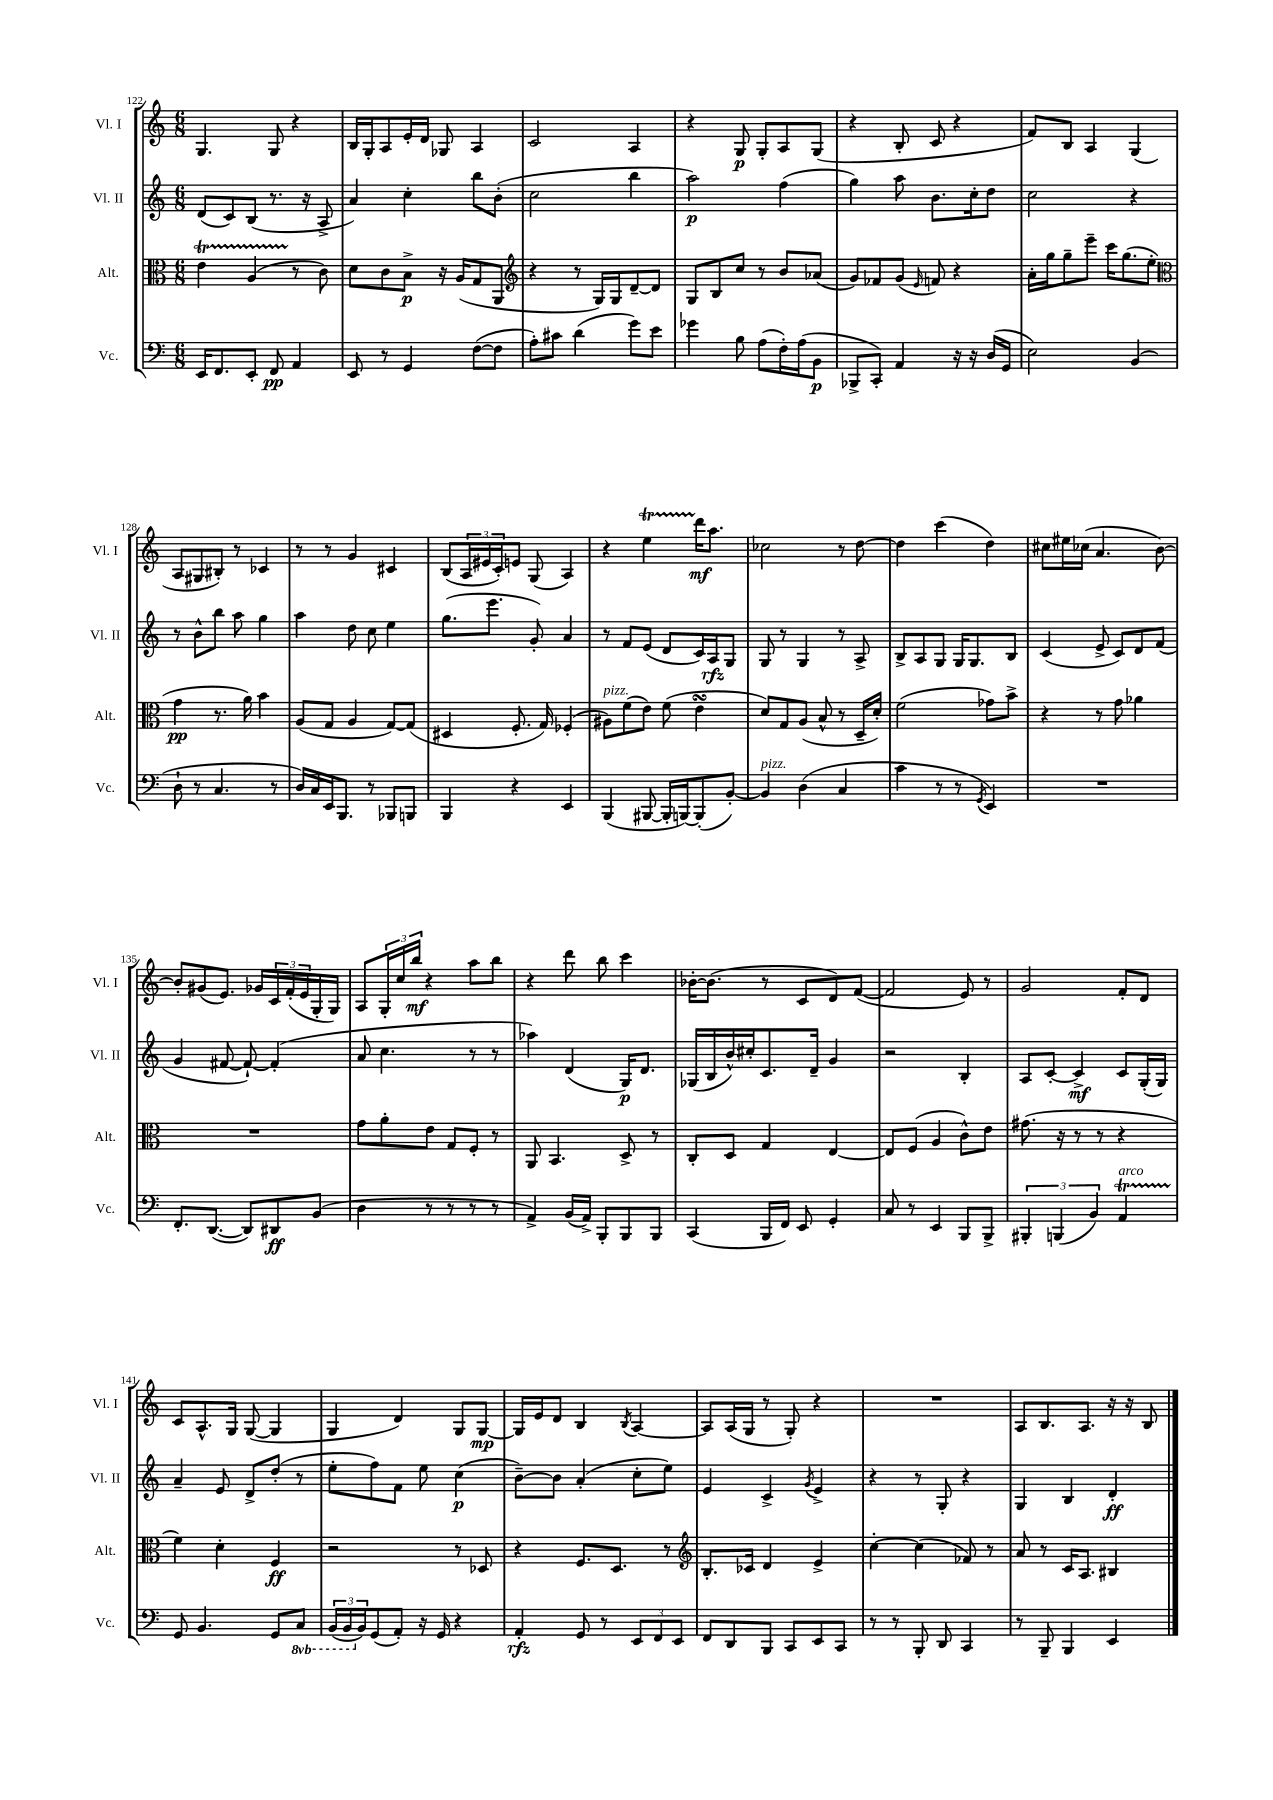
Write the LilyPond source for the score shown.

<<
\new StaffGroup <<
\new Staff = "s0" \with { instrumentName = "Vl. I" shortInstrumentName = "Vl. I" } {
    \clef treble \key c \major \numericTimeSignature \time 6/8
    g4. g8 r4 |
    b16 g16-. a8 e'16-. d'16 ges8 a4 |
    c'2 a4 |
    r4 g8\p g8-. a8 g8( |
    r4 b8-. c'8 r4 |
    f'8) b8 a4 g4( |
    a8 gis8 bis8-.) r8 ces'4 |
    r8 r8 g'4 cis'4 |
    b8( \tuplet 3/2 { a16 eis'16 c'16-.) } e'8 g8( a4) |
    r4 e''4\startTrillSpan d'''16\stopTrillSpan\mf a''8. |
    ces''2 r8 d''8~ |
    d''4 c'''4( d''4) |
    cis''8 eis''16 ces''16( a'4. b'8~) |
    b'8-. gis'8( e'8.) ges'16 \tuplet 3/2 { c'16 f'16-.( e'16 } g16-. g16) |
    a8 \tuplet 3/2 { g16-. c''16 b''16\mf } r4 a''8 b''8 |
    r4 d'''8 b''8 c'''4 |
    bes'16~-. bes'8.( r8 c'8 d'8) f'8~( |
    f'2 e'8) r8 |
    g'2 f'8-. d'8 |
    c'8 a8.-^ g16 g8~( g4 |
    g4 d'4) g8 g8~\mp |
    g16 e'16 d'8 b4 \acciaccatura { b8 } a4~ |
    a8 a16( g16 r8 g8-.) r4 |
    R2. |
    a8 b8. a8. r16 r16 b8 \bar "|." |
}
\new Staff = "s1" \with { instrumentName = "Vl. II" shortInstrumentName = "Vl. II" } {
    \clef treble \key c \major \numericTimeSignature \time 6/8
    d'8( c'8) b8( r8. r16 a8-> |
    a'4) c''4-. b''8 b'8-.( |
    c''2 b''4 |
    a''2\p) f''4( |
    g''4) a''8 b'8. c''16-. d''8 |
    c''2 r4 |
    r8 b'8-^ b''8 a''8 g''4 |
    a''4 d''8 c''8 e''4 |
    g''8.( e'''8. g'8-.) a'4 |
    r8 f'8 e'8( d'8 c'16) a16\rfz g8 |
    g8 r8 g4 r8 a8-> |
    b8-> a8 g8 g16 g8. b8 |
    c'4( e'8-> c'8) d'8 f'8( |
    g'4 fis'8~ fis'8~-!) fis'4-.( |
    a'8 c''4. r8 r8 |
    aes''4) d'4( g16\p) d'8. |
    ges16( b16 b'16-^) cis''16-. c'8. d'16-- g'4 |
    r2 b4-. |
    a8 c'8~-. c'4->\mf c'8 g16-.( g16) |
    a'4-- e'8 d'8-> d''8-.( r8 |
    e''8-. f''8) f'8 e''8 c''4\p( |
    b'8~--) b'8 a'4-.( c''8-. e''8) |
    e'4 c'4-> \acciaccatura { g'8 } e'4-> |
    r4 r8 g8-. r4 |
    g4 b4 d'4-.\ff \bar "|." |
}
\new Staff = "s2" \with { instrumentName = "Alt." shortInstrumentName = "Alt." } {
    \clef alto \key c \major \numericTimeSignature \time 6/8
    e'4\startTrillSpan a4( r8\stopTrillSpan c'8) |
    d'8 c'8 b8->\p r16 a16( g8 a,8 |
    \clef treble r4 r8 g16) g16 d'8~-- d'8 |
    g8 b8 c''8 r8 b'8 aes'8( |
    g'8) fes'8 g'8( \grace { e'16 } f'8) r4 |
    a'16-. g''16 g''8-- e'''8-- c'''16 g''8.( e''8-. |
    \clef alto g'4\pp r8. a'16) b'4 |
    a8( g8 a4 g8~) g8( |
    dis4 f8.-. g16) fes4-.( |
    ais8^\markup { \italic "pizz." }) f'8( e'8) f'8( e'4\turn |
    d'8) g8 a8( b8-^ r8 d16-- d'16-.) |
    f'2( ges'8) b'8-> |
    r4 r8 g'8 aes'4 |
    R2. |
    g'8 a'8-. e'8 g8 f8-. r8 |
    a,8 b,4. d8-> r8 |
    c8-. d8 g4 e4~ |
    e8 f8( a4 c'8-^) e'8 |
    gis'8.( r16 r8 r8 r4 |
    f'4) d'4-. f4\ff |
    r2 r8 des8 |
    r4 f8. d8. r8 |
    \clef treble b8.-. ces'16 d'4 e'4-> |
    c''4~-. c''4( fes'8) r8 |
    a'8 r8 c'16 a8. bis4 \bar "|." |
}
\new Staff = "s3" \with { instrumentName = "Vc." shortInstrumentName = "Vc." } {
    \clef bass \key c \major \numericTimeSignature \time 6/8 \set Staff.ottavationMarkups = #ottavation-simple-ordinals
    e,16 f,8. e,8-. f,8\pp a,4 |
    e,8 r8 g,4 f8~( f8 |
    a8-.) cis'8 d'4( g'8) e'8 |
    ges'4 b8 a8( f16-.) a16( b,8\p |
    bes,,8-> c,8-.) a,4 r16 r16 d16( g,16 |
    e2) b,4( |
    d8-! r8 c4. r8 |
    d16) c16 e,16 b,,8. r8 bes,,8 b,,8 |
    b,,4 r4 e,4 |
    b,,4( bis,,8~ bis,,16-. b,,16~) b,,8-.( b,8~-.) |
    b,4^\markup { \italic "pizz." } d4( c4 |
    c'4 r8 r8 \acciaccatura { g,8 } e,4) |
    R2. |
    f,8.-. d,8.~( d,8) dis,8\ff b,8( |
    d4 r8 r8 r8 r8 |
    a,4->) b,16( a,16->) b,,8-. b,,8 b,,8 |
    c,4( b,,16 f,16) e,8 g,4-. |
    c8 r8 e,4 b,,8 b,,8-> |
    \tuplet 3/2 { bis,,4-. b,,4( b,4) } a,4\startTrillSpan^\markup { \italic "arco" } |
    g,8\stopTrillSpan b,4. g,8 \ottava #-1 c,8 |
    \tuplet 3/2 { b,,16( b,,16 \ottava #0 b,16) } g,8( a,8-.) r16 g,16 r4 |
    a,4-.\rfz g,8 r8 \tuplet 3/2 { e,8 f,8 e,8 } |
    f,8 d,8 b,,8 c,8 e,8 c,8 |
    r8 r8 b,,8-. d,8 c,4 |
    r8 b,,8-- b,,4 e,4 \bar "|." |
}
>>
>>
\layout { \context { \Score currentBarNumber = #122 } }
